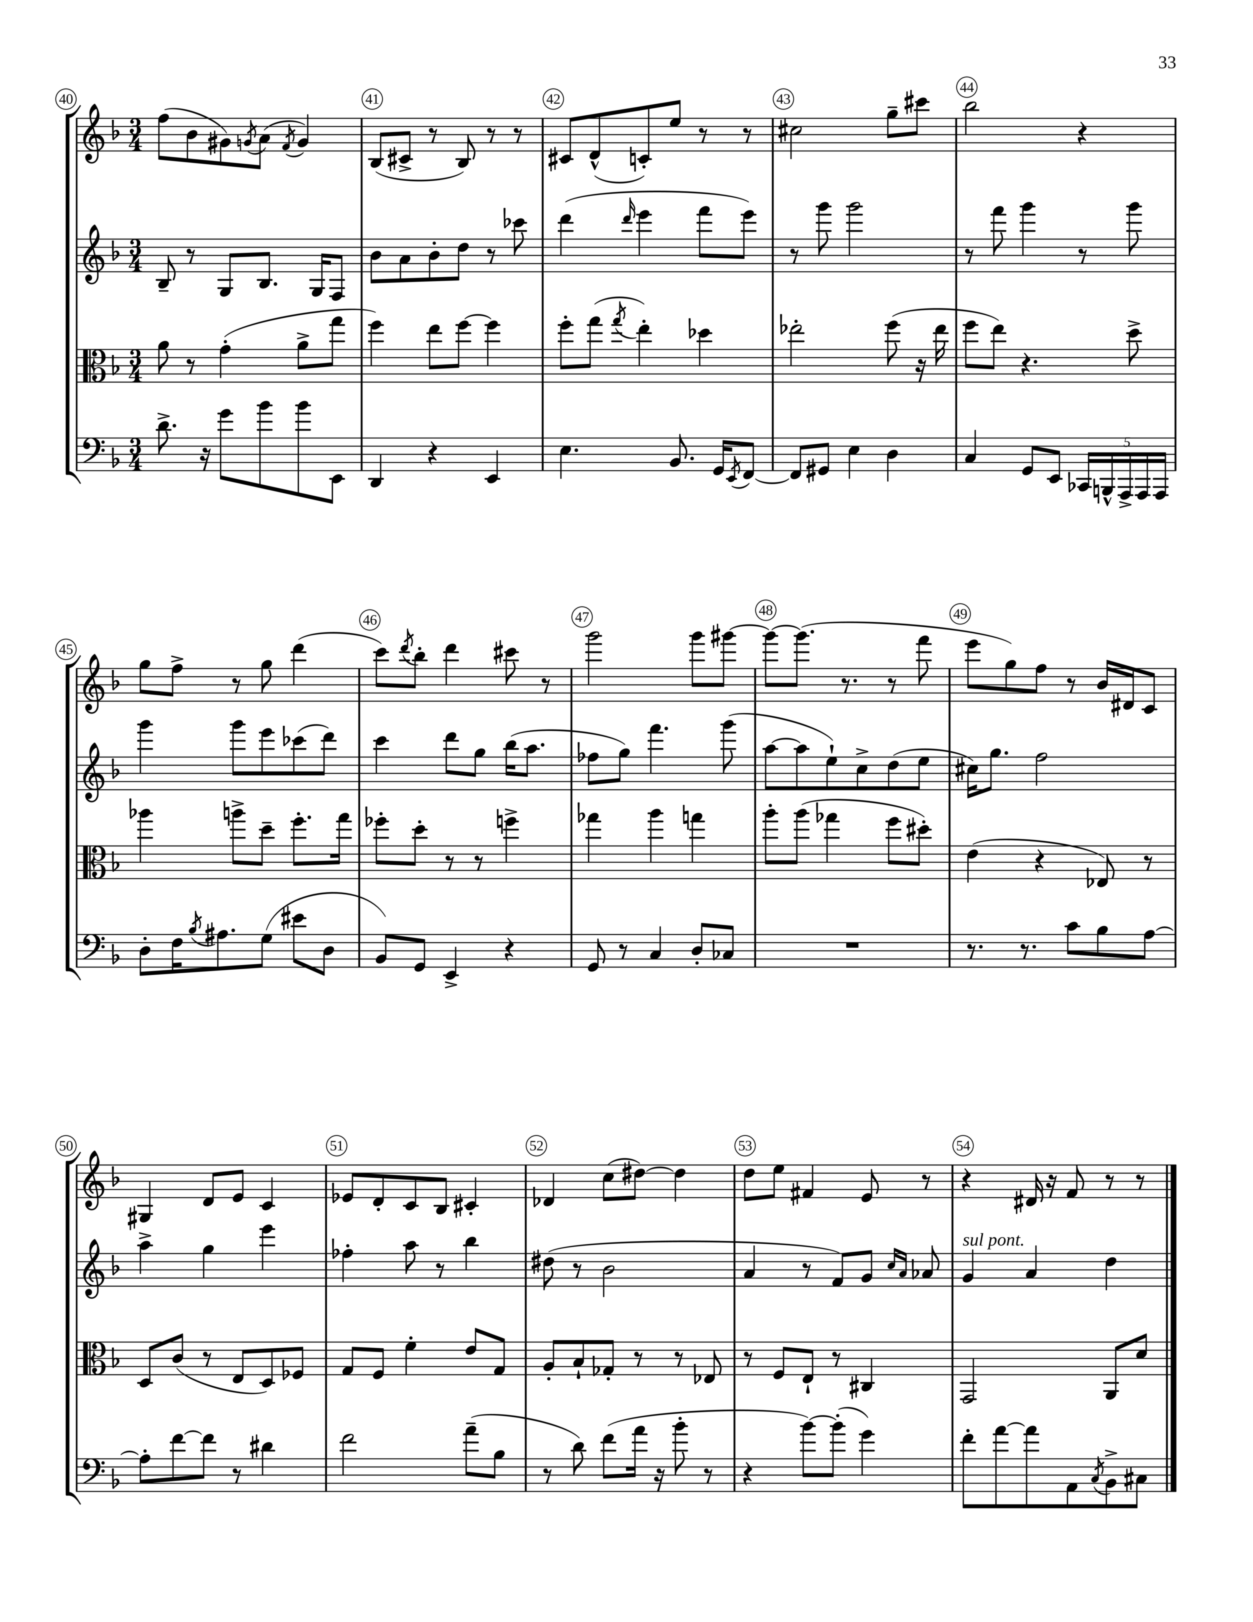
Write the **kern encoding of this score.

**kern	**kern	**kern	**kern
*staff4	*staff3	*staff2	*staff1
*clefF4	*clefC3	*clefG2	*clefG2
*k[b-]	*k[b-]	*k[b-]	*k[b-]
*M3/4	*M3/4	*M3/4	*M3/4
8.d^\	8a\	8B-~/	(8ff\L
.	8r	8r	8b-\
16r	.	.	.
8g\L	(4g'\	8G/L	8g#\)
.	.	.	8qg/
8b-\	.	8.B-/J	(8a\J
.	.	.	8qf/
8b-\	8a^\L	.	4g/)
.	.	16G/LK	.
8EE\J	8gg\J	8F/J	.
=	=	=	=
4DD/	4ff\)	8b-\L	(8B-/L
.	.	8a\	8c#^/J
4r	8ee\L	8b-'\	8r
.	[8ff\J	8dd\J	8B-/)
4EE/	4ff\]	8r	8r
.	.	8ccc-\	8r
=	=	=	=
4.E\	8ff'\L	(4ddd\	8c#/L
.	(8gg\J	.	(8d^^/
.	8qgg/	16qqddd/	.
.	4ee'\)	4eee\	8c'/)
8.BB-/	.	.	8ee/J
.	4dd-\	8fff\L	8r
16GG/LK	.	.	.
8qEE/	.	.	.
[8FF/J	.	8eee\J)	8r
=	=	=	=
8FF/]L	2ee-'\	8r	2cc#\
8GG#/J	.	8ggg\	.
4E\	.	2ggg\	.
4D\	(8ff\	.	8gg~\L
.	16r	.	8ccc#\J
.	16ee-\	.	.
=	=	=	=
4C/	8ff\L	8r	2bb-\
.	8ee\J)	8fff\	.
8GG/L	4.r	4ggg\	.
8EE/J	.	.	.
20CC-/LL	.	8r	4r
20BBB^^/	.	.	.
20AAA^/	.	.	.
.	8dd^\	8ggg\	.
20AAA/	.	.	.
20AAA/JJ	.	.	.
=	=	=	=
8D'\L	4aa-\	4ggg\	8gg\L
16F\K	.	.	8ff^\J
8qB-/	.	.	.
8.A#\	.	.	.
.	8aa^\L	8ggg\L	8r
(8G\J	8dd~\J	8eee\	8gg\
8e#\L	8.ff'\L	(8ccc-\	(4ddd\
8D\J	.	8ddd\J)	.
.	16gg\Jk	.	.
=	=	=	=
8BB-/L)	8ff-'\L	4ccc\	8ccc\L)
.	.	.	8qddd/
8GG/J	8dd'\J	.	8bb-'\J
4EE^/	8r	8ddd\L	4ddd\
.	8r	8gg\J	.
4r	4ff^\	(16bb-\LK	8ccc#\
.	.	8.aa\J	.
.	.	.	8r
=	=	=	=
8GG/	4gg-\	8ff-\L	2ggg\
8r	.	8gg\J)	.
4C/	4aa\	4.fff\	.
8D'/L	4gg\	.	8ggg\L
8C-/J	.	(8ggg\	[8ggg#\J
=	=	=	=
2.r	8aa'\L	[8aa\L	8ggg#\_L
.	(8aa\J	8aa\]	(8.ggg#\]J
.	4gg-\	8ee`\)	.
.	.	.	8.r
.	.	8cc^\	.
.	8ff\L	(8dd\	8r
.	8dd#'\J)	8ee\J	8fff\
=	=	=	=
8.r	(4e\	16cc#\LK)	8eee\L
.	.	8.gg\J	.
.	.	.	8gg\)
8.r	.	.	.
.	4r	2ff\	8ff\J
8c\L	.	.	8r
8B-\	8E-/)	.	16b-/LL
.	.	.	16d#/J
[8A\J	8r	.	8c/J
=	=	=	=
8A'\]L	8D/L	4aa^\	4G#/
[8f\	(8c/J	.	.
8f\]J	8r	4gg\	8d/L
8r	8E/L	.	8e/J
4d#\	8D/)	4eee\	4c/
.	8F-/J	.	.
=	=	=	=
2f\	8G/L	4ff-'\	8e-/L
.	8F/J	.	8d'/
.	4f'\	8aa\	8c/
.	.	8r	8B-/J
(8a~\L	8e/L	4bb-\	4c#'/
8B-\J	8G/J	.	.
=	=	=	=
8r	8A'/L	(8dd#\	4d-/
8d\)	8B-`/	8r	.
(8f\L	8G-'/J	2b-\	(8cc\L
16a\Jk	8r	.	[8dd#\J)
16r	.	.	.
8b-'\	8r	.	4dd#\]
8r	8E-/	.	.
=	=	=	=
4r	8r	4a/	8dd\L
.	8F/L	.	8ee\J
[8b-\L)	8E`/J	8r	4f#/
(8b-'\]J	8r	8f/L)	.
4g\)	4C#/	8g/J	8e/
.	.	16qqcc/LL	.
.	.	16qqa/JJ	.
.	.	8a-/	8r
=	=	=	=
8f'\L	2GG/	4g/	4r
[8a\	.	.	.
8a\]	.	4a/	16d#/
.	.	.	16r
8AA\	.	.	8f/
8qC/	.	.	.
8BB-^\	8AA/L	4dd\	8r
8C#\J	8d/J	.	8r
==	==	==	==
*-	*-	*-	*-
